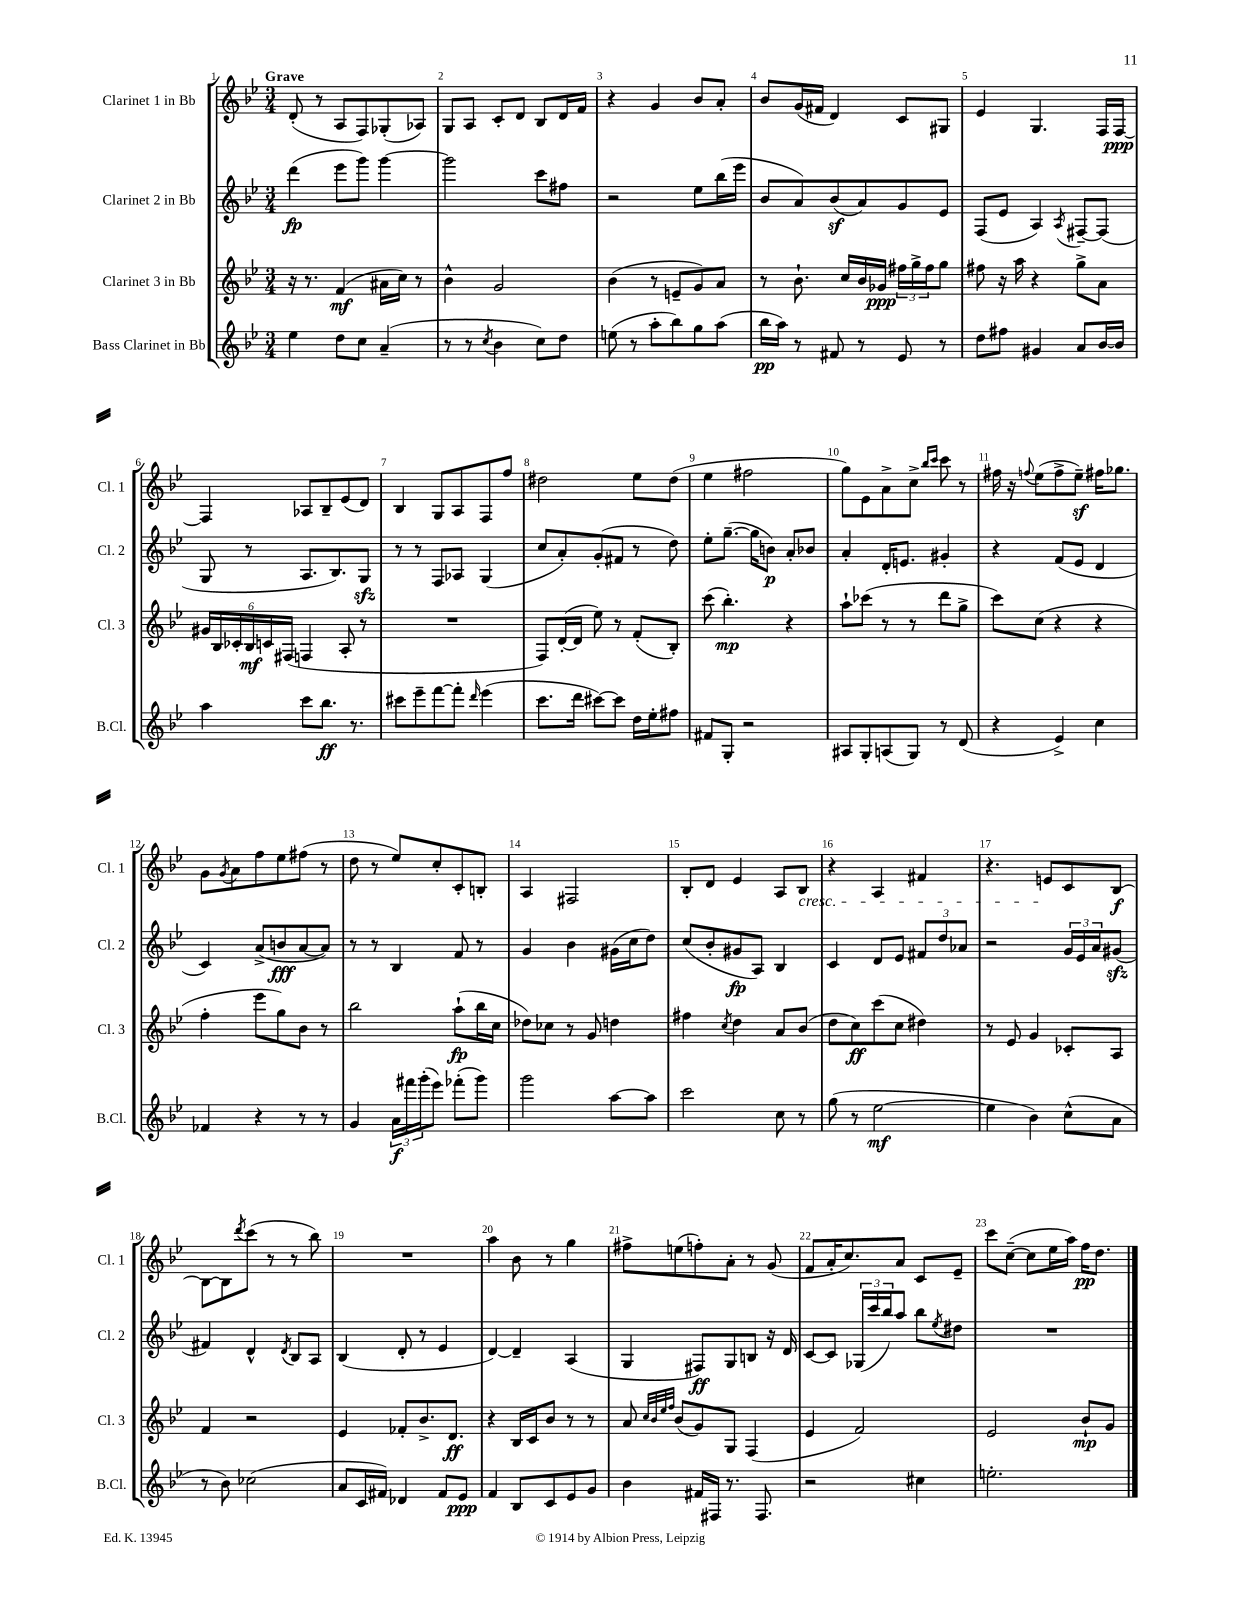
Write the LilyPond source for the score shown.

<<
\new StaffGroup <<
\new Staff = "s0" \with { instrumentName = "Clarinet 1 in Bb" shortInstrumentName = "Cl. 1" } {
    \clef treble \key bes \major \numericTimeSignature \time 3/4 \tempo "Grave"
    d'8-.( r8 a8 f8) ges8-.( aes8) |
    g8 a8 c'8-. d'8 bes8 d'16 f'16 |
    r4 g'4 bes'8 a'8-. |
    bes'8 g'16( fis'16 d'4) c'8 gis8 |
    ees'4 g4. f16 f16~\ppp |
    f4 aes8 bes8-- ees'8( d'8) |
    bes4 g8 a8 f8 f''8 |
    dis''2 ees''8 dis''8( |
    ees''4 fis''2 |
    g''8) ees'8 a'8-> c''8-> \grace { bes''16 c'''16 } c'''8 r8 |
    fis''16 r16 \appoggiatura { f''8 } ees''8( f''8-> ees''8--\sf) fis''16 ges''8. |
    g'8 \acciaccatura { g'8 } a'8 f''8 ees''8 fis''8( r8 |
    d''8 r8 ees''8) c''8-. c'8-. b8-. |
    a4 fis2 |
    bes8-. d'8 ees'4 a8 bes8\cresc |
    r4 a4 fis'4 |
    r4. e'8\! c'8 bes8~\f |
    bes8~ bes8 \acciaccatura { d'''8 } c'''8( r8 r8 bes''8) |
    R2. |
    a''4 bes'8 r8 g''4 |
    fis''8-> e''8( f''8-.) a'8-. r8 g'8( |
    f'8 a'16-. c''8.) a'8 c'8 ees'8-- |
    c'''8 c''8~--( c''8 ees''16 a''16) f''16\pp d''8. \bar "|." |
}
\new Staff = "s1" \with { instrumentName = "Clarinet 2 in Bb" shortInstrumentName = "Cl. 2" } {
    \clef treble \key bes \major \numericTimeSignature \time 3/4
    d'''4\fp( ees'''8 g'''8) g'''4~ |
    g'''2 c'''8 fis''8 |
    r2 ees''8 bes''16( ees'''16 |
    bes'8 a'8) bes'8\sf( a'8) g'8 ees'8 |
    f8( ees'8 a4) \acciaccatura { a8 } fis8~-- fis8( |
    g8 r8 a8. bes8.) g8\sfz |
    r8 r8 f8 aes8 g4( |
    c''8 a'8-.) g'8-.( fis'8 r8 d''8) |
    ees''8-. g''8.~--( g''16 b'8\p) a'8-. bes'8 |
    a'4-. d'16-. e'8. gis'4-. |
    r4 f'8( ees'8 d'4 |
    c'4) a'8->( b'8\fff a'8~ a'8) |
    r8 r8 bes4 f'8 r8 |
    g'4 bes'4 gis'16( c''16 d''8) |
    c''8( bes'8-. gis'8\fp a8) bes4 |
    c'4 d'8 ees'8 \tuplet 3/2 { fis'8 d''8 aes'8 } |
    r2 \tuplet 3/2 { g'16 ees'16 a'16 } gis'8\sfz( |
    fis'4) d'4-^ \acciaccatura { d'8 } bes8 a8 |
    bes4( d'8-. r8 ees'4 |
    d'4~) d'4-- a4( |
    g4 fis8\ff) g8 b8 r16 d'16 |
    c'8~ c'8 \tuplet 3/2 { ges16( c'''16 bes''16) } a''8 bes''8 \acciaccatura { ees''8 } dis''8 |
    R2. \bar "|." |
}
\new Staff = "s2" \with { instrumentName = "Clarinet 3 in Bb" shortInstrumentName = "Cl. 3" } {
    \clef treble \key bes \major \numericTimeSignature \time 3/4
    r16 r8. f'4\mf( ais'16 c''16) r8 |
    bes'4-^ g'2 |
    bes'4( r8 e'8-- g'8) a'8 |
    r8 bes'8.-! c''16 bes'16 ges'16\ppp \tuplet 3/2 { fis''16 g''16-> fis''16 } g''8 |
    fis''8 r16 a''16 r4 g''8-> a'8 |
    \tuplet 6/4 { gis'16 bes16 ces'16-. bes16\mf c'16 fis16( } f4 a8-. r8 |
    R2. |
    f8) d'16~-.( d'16 ees''8) r8 f'8-.( bes8-.) |
    c'''8( bes''4.-.\mp) r4 |
    a''8-! ces'''8( r8 r8 d'''8 g''8-> |
    c'''8) c''8( r4 r4 |
    f''4-. ees'''8 g''8) bes'8 r8 |
    bes''2 a''8-!\fp( bes''16 c''16 |
    des''8) ces''8 r8 g'8 d''4 |
    fis''4 \acciaccatura { c''8 } d''4 a'8 bes'8( |
    d''8 c''8\ff) c'''8( c''8 dis''4) |
    r8 ees'8 g'4 ces'8-. a8 |
    f'4 r2 |
    ees'4 fes'8-. bes'8.-> d'8.\ff |
    r4 bes16 c'16 bes'8 r8 r8 |
    a'8 \grace { c''32 bes'32 ees''32 f''32 } bes'8( g'8) g8 f4( |
    ees'4 f'2) |
    ees'2 bes'8-!\mp g'8 \bar "|." |
}
\new Staff = "s3" \with { instrumentName = "Bass Clarinet in Bb" shortInstrumentName = "B.Cl." } {
    \clef treble \key bes \major \numericTimeSignature \time 3/4
    ees''4 d''8 c''8 a'4--( |
    r8 r8 \acciaccatura { c''8 } bes'4 c''8) d''8 |
    e''8( r8 a''8-. bes''8) g''8 a''8( |
    bes''16\pp a''16) r8 fis'8 r8 ees'8 r8 |
    d''8 fis''8 gis'4 a'8 bes'16~ bes'16 |
    a''4 c'''8 bes''8.\ff r8. |
    cis'''8 ees'''8-- f'''8~ f'''8-. \grace { d'''16 } ees'''4( |
    c'''8. d'''16 cis'''8~) cis'''8 d''16 ees''16-. fis''8 |
    fis'8 g8-. r2 |
    ais8 g8-. a8( g8) r8 d'8( |
    r4 ees'4->) c''4 |
    fes'4 r4 r8 r8 |
    g'4 \tuplet 3/2 { a'16\f fis'''16 g'''16-.( } ees'''8) fes'''8-.( g'''8) |
    g'''2 a''8~ a''8 |
    c'''2 c''8 r8 |
    g''8( r8 ees''2~\mf |
    ees''4 bes'4) c''8-^( a'8 |
    r8 bes'8) ces''2( |
    a'8 c'16 fis'16) des'4 fis'8 ees'8\ppp |
    f'4 bes8 c'8 ees'8 g'8 |
    bes'4 fis'16 fis16 r8. fis8. |
    r2 cis''4 |
    e''2.-. \bar "|." |
}
>>
>>
\layout { \context { \Score \override BarNumber.break-visibility = ##(#f #t #t) barNumberVisibility = #all-bar-numbers-visible } }
